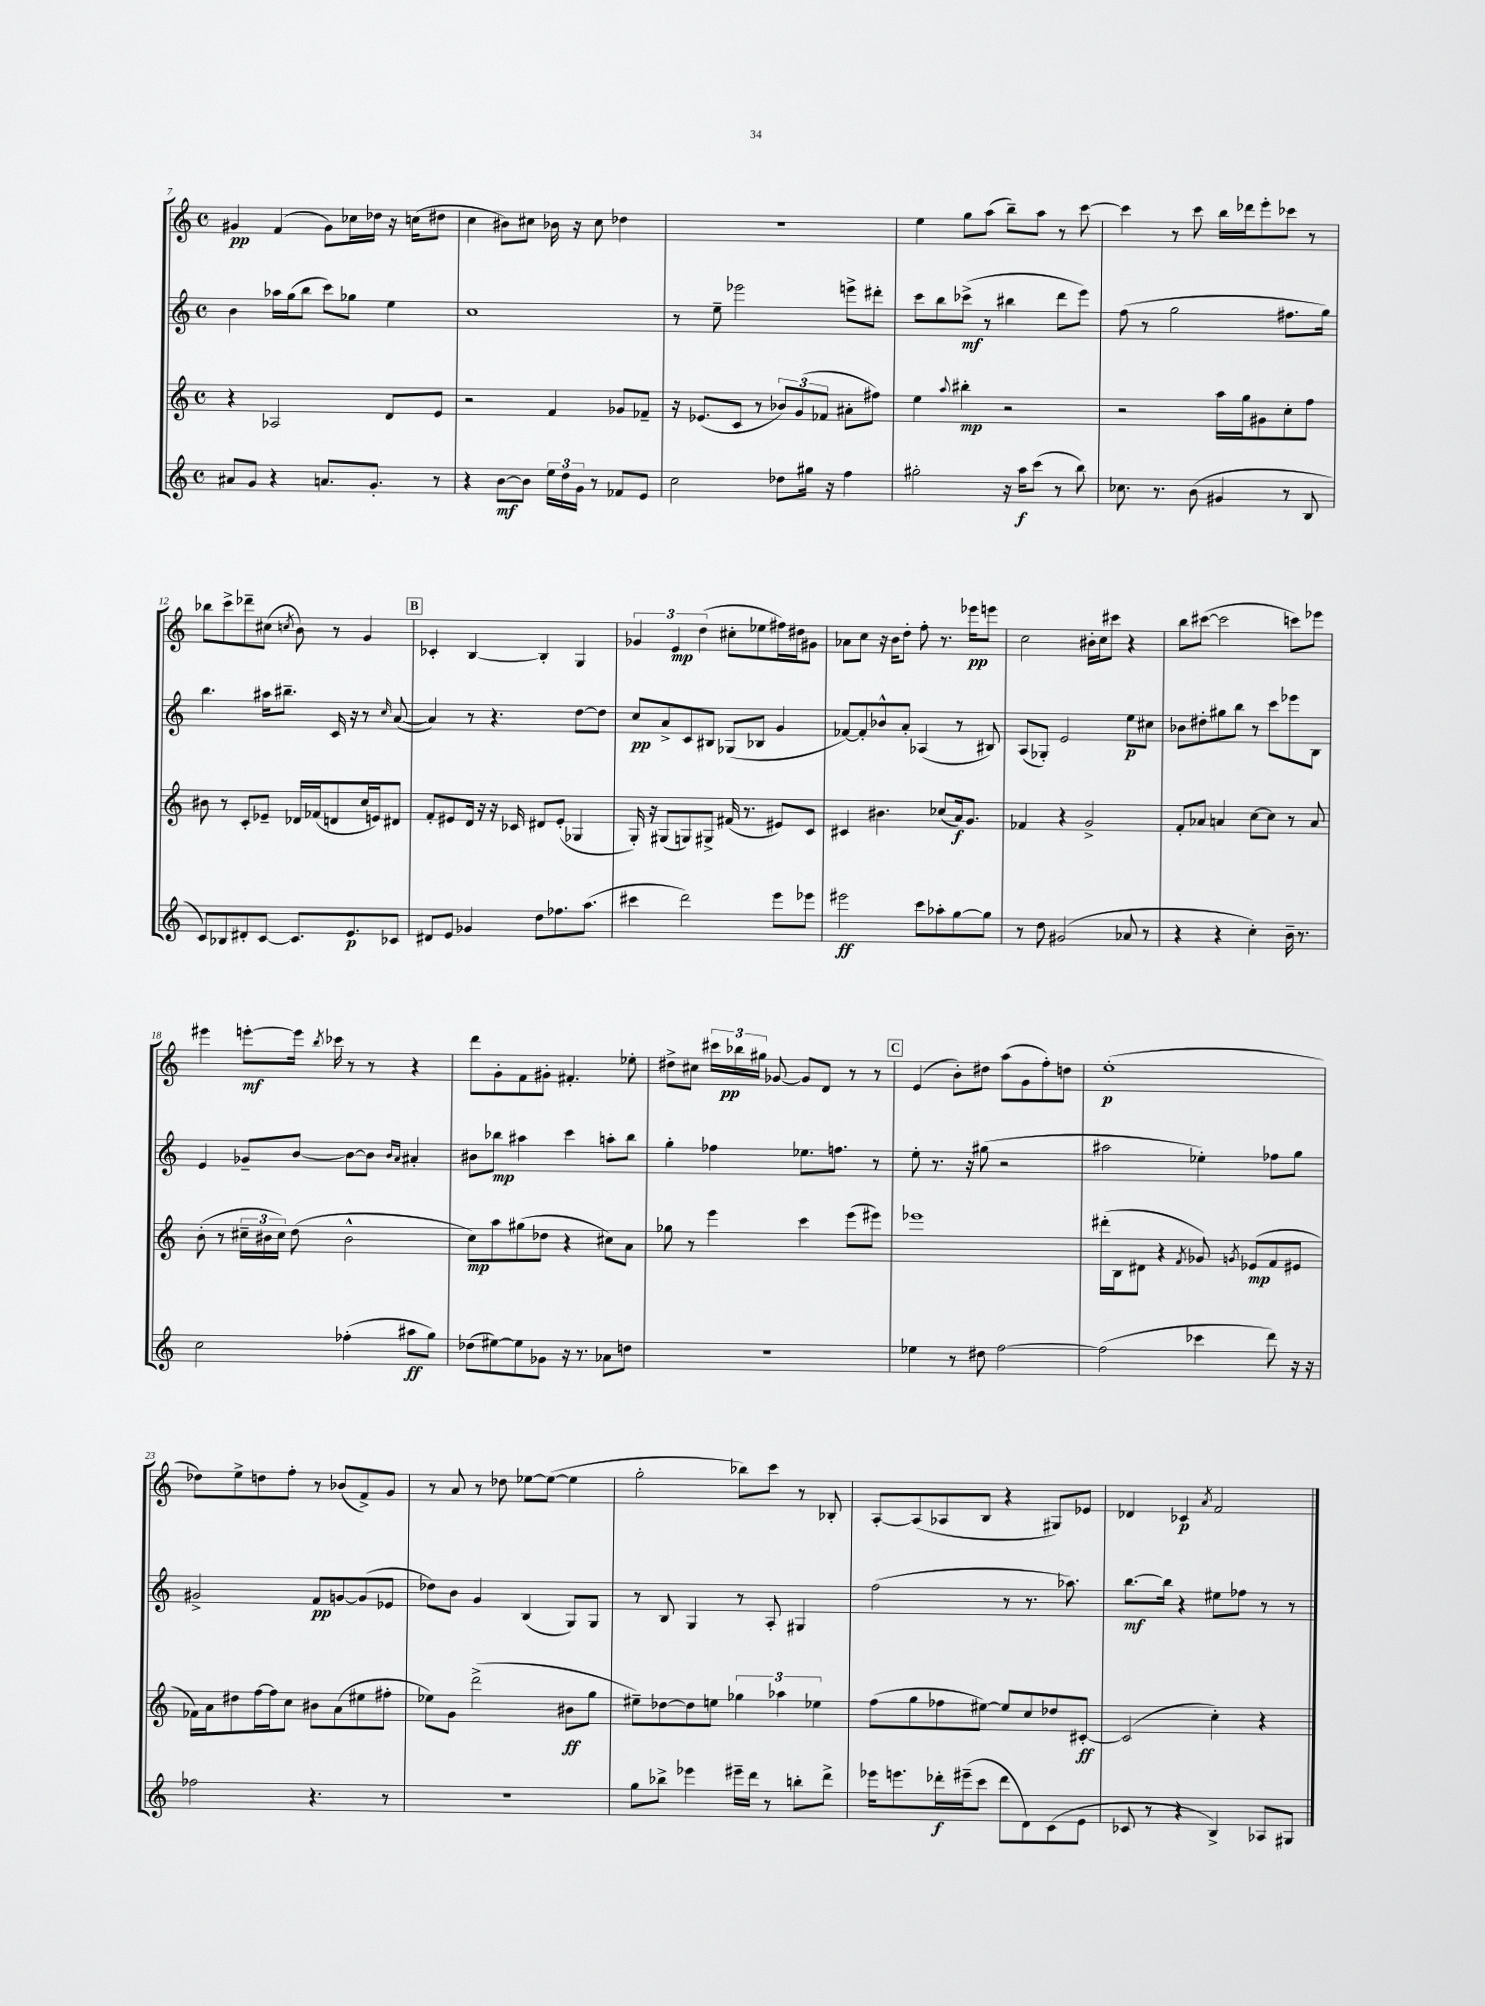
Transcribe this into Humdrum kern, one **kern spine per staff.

**kern	**kern	**kern	**kern
*staff4	*staff3	*staff2	*staff1
*clefG2	*clefG2	*clefG2	*clefG2
*k[]	*k[]	*k[]	*k[]
*M4/4	*M4/4	*M4/4	*M4/4
*met(c)	*met(c)	*met(c)	*met(c)
8a#	4r	4b	4g#
8g	.	.	.
4r	2A-	16aa-	(4f
.	.	(16gg	.
.	.	8bb	.
8.a	.	8ccc)	8g#)
.	.	8gg-	16cc-
8.g'	.	.	16dd-
.	8d	4ee	16r
.	.	.	(16cc
8r	8e	.	8dd#
=	=	=	=
4r	2r	1cc	4cc
[8b	.	.	8b#)
8b]	.	.	8cc#
24ee	4f	.	16b-
24dd	.	.	.
.	.	.	16r
24g	.	.	.
8r	.	.	8cc#
8f-	8g-	.	4dd-
8e	8f-~	.	.
=	=	=	=
2cc	16r	8r	1r
.	(8.e-	.	.
.	.	8ee~	.
.	8c	2eee-	.
.	8r	.	.
8dd-	12b-)	.	.
.	(12g	.	.
16gg#	.	.	.
.	12f-	.	.
16r	.	.	.
4ff	8a#'	8eee^	.
.	8ff#)	8ddd#'	.
=	=	=	=
2gg#'	4ee	8ccc	4ee
.	.	8bb	.
.	8qqaa	.	.
.	4bb#'	(8ccc-^	8gg
.	.	8r	(8aa
16r	2r	4bb#	8bb~)
16aa	.	.	.
(8ccc	.	.	8aa
8r	.	8ddd	8r
8bb)	.	8eee)	[8ccc
=	=	=	=
8.cc-	2r	(8ff	4ccc]
.	.	8r	.
8.r	.	.	.
.	.	2gg	8r
(8b	.	.	8ccc
4g#	16aa	.	16bb
.	16gg	.	16ddd-
.	8g#	.	8eee'
8r	8cc'	8.ff#	8ccc-
8B	8ff	.	8r
.	.	16gg)	.
=	=	=	=
8c)	8b#	4.bb	8bb-
8B-	8r	.	8ccc^
8d#'	8c'	.	8ddd-~
[8c	8e-~	16aa#	(8cc#
.	.	8.bb#~	.
.	.	.	8qcc
8.c]	16d-	.	8b)
.	(16f-	.	.
.	8d	16c	8r
8.e	.	16r	.
.	16cc	8r	4g
.	16e)	.	.
.	.	16qqcc	.
8c-	8d#	([8a	.
=	=	=	=
8d#	8f'	4a])	4c-'
8e	8e#	.	.
4g-	16d	8r	[4B
.	16r	.	.
.	16r	4.r	.
.	16c-	.	.
8dd	8d#	.	4B']
8.ff-	(8e#'	.	.
.	4G-	[8dd	4G
(8.aa	.	.	.
.	.	8dd]	.
=	=	=	=
4ccc#	16G')	8cc	6g-
.	16r	.	.
.	(8G#	8a^	.
.	.	.	6e
2ddd)	8G)	8c	.
.	.	.	(6dd
.	8G#^	8B#	.
.	(16f#	(8G-	8cc#'
.	8.r	.	.
.	.	8B-	8ee-
8eee	8e#)	4g	16ff#)
.	.	.	16dd#
8eee-	8c	.	8g#
=	=	=	=
2eee#	4c#	[8f-)	8a-
.	.	8f-']	8cc
.	4.b#	8b-^^	16r
.	.	.	16b
.	.	8a'	8dd'
8ccc	.	(4A-	8ff'
8aa-'	(8cc-	.	8.r
[8gg	16a)	8r	.
.	8.g	.	16eee-
8gg]	.	8B#)	8eee
=	=	=	=
8r	4f-	(8A	2cc
8dd	.	8G-')	.
(2g#	4r	2e	.
.	2g^	.	16b#'
.	.	.	16cc
.	.	.	8ccc#
8a-	.	8ee	4r
8r	.	8cc#	.
=	=	=	=
4r	8f'	8b-	8bb
.	8a-	8dd#'	([8ccc#
4r	4a	8gg#	2ccc#]
.	.	8bb	.
4cc')	[8cc	8r	.
.	8cc]	8ccc	.
16b~	8r	8eee-	8ccc)
8.r	.	.	.
.	8a	8B	8eee-
=	=	=	=
2cc	(8b'	4e	4eee#
.	8r	.	.
.	24cc#~	8g-~	[8eee'
.	24b#	.	.
.	24cc#)	.	.
.	(8dd	[8b	16eee]
.	.	.	8qbb
.	.	.	16ccc-
(4ff-'	2b#^^	8b_	8r
.	.	8b]	8r
.	.	16qqb	.
.	.	16qqa	.
8aa#	.	4a#'	4r
8gg)	.	.	.
=	=	=	=
(8dd-	8cc)	8b#	8ddd
[8ee#)	8aa	8bb-	8g'
8ee#]	(8gg#	4aa#	8f
8g-	8dd-	.	8g#'
16r	4r	4ccc	4.f#'
8.r	.	.	.
8a-	8cc#)	8aa'	.
8dd	8a	8bb-	8ee-'
=	=	=	=
1r	8gg-	4gg'	8dd#^
.	8r	.	8cc#
.	4eee	4ff-	24ccc#
.	.	.	24bb-
.	.	.	24gg#
.	.	.	[8g-
.	4ccc	8.ee-	8g-]
.	.	.	8d
.	.	8.ff	.
.	(8eee	.	8r
.	8eee#)	8r	8r
=	=	=	=
4ee-	1eee-	8ee'	(4e
.	.	8.r	.
8r	.	.	8b')
.	.	16r	.
8dd#	.	(8gg#	8dd#
[2ff	.	2r	(8aa
.	.	.	8g
.	.	.	8ff')
.	.	.	8dd
=	=	=	=
(2ff]	(16ddd#'	2aa#	(1ee'
.	16B	.	.
.	8d#	.	.
.	4r	.	.
.	8qf	.	.
4ccc-	8g-)	4ee-')	.
.	8qg	.	.
.	(8e-	.	.
8ddd)	8f	8ff-	.
16r	8e#	8gg	.
16r	.	.	.
=	=	=	=
2ff-	16f-)	2g#^	8dd-)
.	16a	.	.
.	8dd#	.	8ee^
.	[16ff	.	8dd
.	16ff]	.	.
.	8cc	.	8ff'
4.r	8b#	8f	8r
.	(8a	[8g	(8b-
.	8ee#	(8g]	8f^)
8r	8ff#'	8e-	8g
=	=	=	=
1r	8ee-)	8dd-)	8r
.	8g	8b	8a
.	(2ddd^	4g	8r
.	.	.	8dd-
.	.	(4B	[8ee-
.	.	.	(8ee-_
.	8b#	8G)	4ee-]
.	8gg	8G	.
=	=	=	=
8gg	8ee#~)	8r	2gg'
8bb-^	[8dd-	8B	.
4eee-	8dd-]	4G	.
.	8ee	.	.
16eee#~	6gg-	8r	8bb-)
16ddd	.	.	.
8r	.	8A'	8ccc
.	6aa-	.	.
8bb'	.	4G#	8r
.	6ee-	.	.
8ddd^	.	.	8B-'
=	=	=	=
16eee-	(8ff	(2ff	[8A'
8.eee	.	.	.
.	8gg	.	(8A]
16ddd-'	8ff-	.	8A-
(16eee#~	.	.	.
8ccc	[8ee#)	.	8B
8ddd-	8ee#]	8r	4r
8d)	8cc	8.r	.
(8c	8dd-	.	8G#)
.	.	8.aa-)	.
8e	[8c#'	.	8e-
=	=	=	=
8c-	(2c#]	[8.bb	4d-
8r	.	.	.
.	.	16bb]	.
4r	.	4r	4c-
.	.	.	8qa
4B^)	4cc')	8ee#	2f
.	.	8ff-	.
8A-	4r	8r	.
8G#	.	8r	.
==	==	==	==
*-	*-	*-	*-
